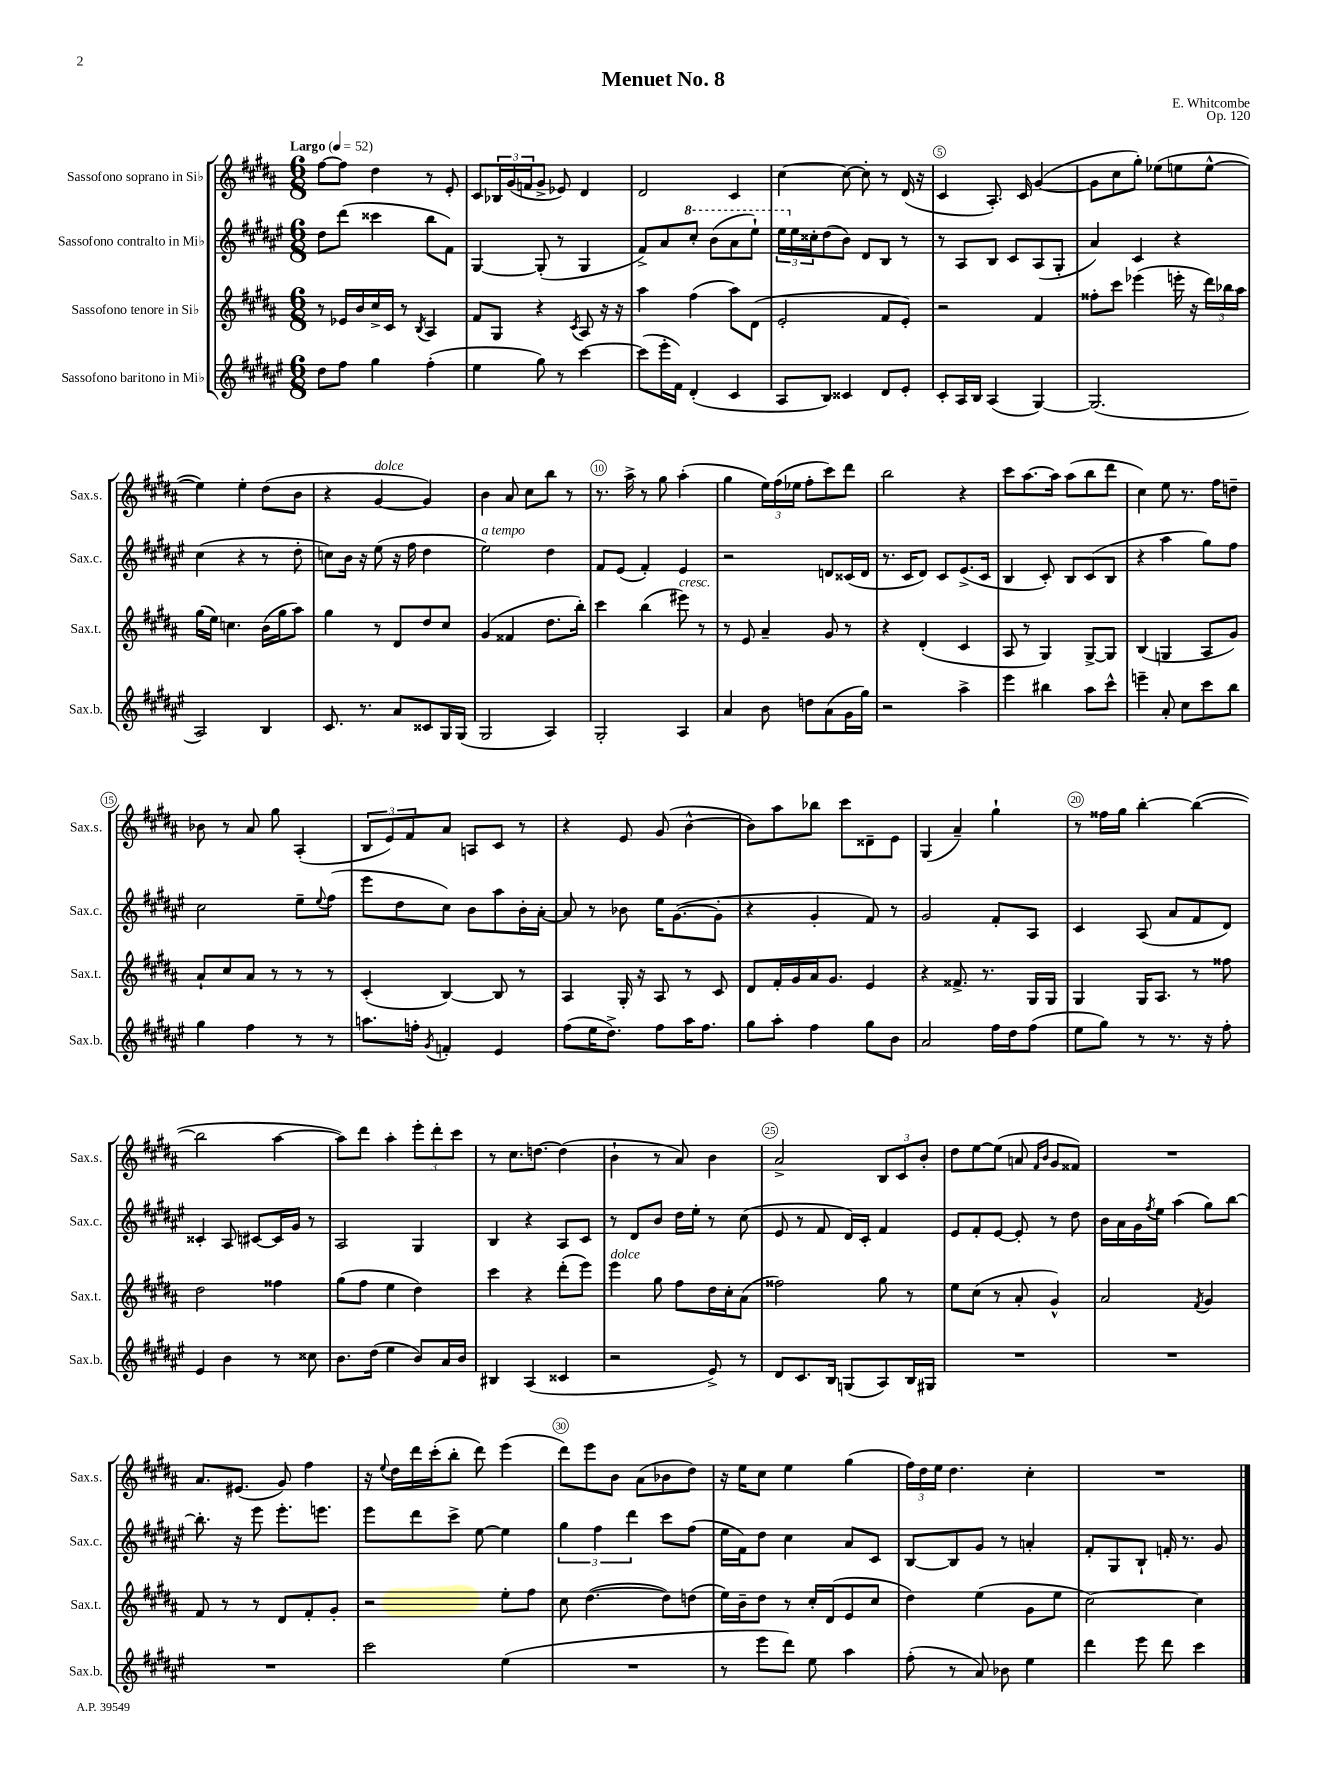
\header { title = "Menuet No. 8" composer = "E. Whitcombe" opus = "Op. 120" }
<<
\new StaffGroup <<
\new Staff = "s0" \with { instrumentName = "Sassofono soprano in Sib" shortInstrumentName = "Sax.s." } {
    \clef treble \key b \major \numericTimeSignature \time 6/8 \tempo "Largo" 4 = 52
    fis''8~ fis''8 dis''4 r8 e'8-. |
    cis'8 \tuplet 3/2 { bes16 gis'16( f'16 } gis'8-> ees'8) dis'4 |
    dis'2 cis'4 |
    cis''4~ cis''8~ cis''8-. r8 dis'16( r16 |
    cis'4 ais8.-.) cis'16 gis'4~( |
    gis'8 cis''8 gis''8-.) ees''8( e''8 e''8~-^ |
    e''4) e''4-. dis''8( b'8 |
    r4 gis'4~^\markup { \italic "dolce" } gis'4) |
    b'4 ais'8 cis''8 b''8 r8 |
    r8. ais''16-> r8 gis''8 ais''4-.( |
    gis''4 \tuplet 3/2 { e''16) fis''16( ees''16 } fis''8-. cis'''8) dis'''8 |
    b''2 r4 |
    cis'''8 ais''8.~ ais''16 ais''8( b''8 dis'''8 |
    cis''4) e''8 r8. fis''16 d''8-- |
    bes'8 r8 ais'8 gis''8 ais4-.( |
    \tuplet 3/2 { b8 e'8) fis'8 } ais'8 a8 cis'8 r8 |
    r4 e'8 gis'8( b'4~-^ |
    b'8) ais''8 bes''8 cis'''8 disis'8-- e'8 |
    gis4( ais'4--) gis''4-! |
    r8 fisis''16 gis''16 b''4~-. b''4~( |
    b''2 ais''4~ |
    ais''8) dis'''8 ais''4-. \tuplet 3/2 { e'''8-. dis'''8-. cis'''8 } |
    r8 cis''8. d''8.~ d''4( |
    b'4-! r8 ais'8) b'4 |
    ais'2-> \tuplet 3/2 { b8 cis'8 b'8-. } |
    dis''8 e''8~ e''8( a'8 \grace { fis'16 b'16 } gis'8 fisis'8) |
    R2. |
    ais'8. eis'8.( gis'8) fis''4 |
    r16 \appoggiatura { e''8 } dis''16 dis'''16 cis'''16-.( b''8-. dis'''8) e'''4( |
    dis'''8) e'''8 b'8 ais'8( bes'8 dis''8) |
    r16 e''16 cis''8 e''4 gis''4( |
    \tuplet 3/2 { fis''16) dis''16 e''16 } dis''4. cis''4-. |
    R2. \bar "|." |
}
\new Staff = "s1" \with { instrumentName = "Sassofono contralto in Mib" shortInstrumentName = "Sax.c." } {
    \clef treble \key fis \major \numericTimeSignature \time 6/8
    dis''8 dis'''8( cisis'''4 b''8 fis'8) |
    gis4~ gis8-.( r8 gis4 |
    fis'8->) ais'8 \ottava #1 cis'''8-. b''8( ais''8 eis'''8-!) |
    \tuplet 3/2 { eis'''16 \ottava #0 eis''16 cisis''16-. } dis''8( b'8) dis'8 b8 r8 |
    r8 ais8 b8 cis'8 ais8( gis8-. |
    ais'4) cis'4 r4 |
    cis''4( r4 r8 dis''8-. |
    c''8) b'16 r16 eis''8( r16 fis''16 dis''4 |
    eis''2^\markup { \italic "a tempo" }) dis''4 |
    fis'8 eis'8( fis'4-.) eis'4 |
    r2 d'8 cisis'16( d'16 |
    r8. cis'16 dis'8) cis'8 eis'8.->( cis'16 |
    b4 cis'8-.) b8 cis'8( b8 |
    r4 ais''4 gis''8) fis''8 |
    cis''2 eis''8-- \appoggiatura { eis''8 } fis''8( |
    eis'''8 dis''8 cis''8) b'8 ais''8 b'16-. ais'16~-. |
    ais'8 r8 bes'8 eis''16 gis'8.~( gis'8-. |
    r4 gis'4-. fis'8) r8 |
    gis'2 fis'8-. ais8 |
    cis'4 ais8( ais'8 fis'8 dis'8) |
    cisis'4-. ais8 cis'8~ cis'16 gis'16 r8 |
    ais2 gis4 |
    b4 r4 ais8 cis'8 |
    r8 dis'8 b'8 dis''16 eis''16-. r8 cis''8( |
    eis'8 r8 fis'8 dis'16) cis'16-. fis'4 |
    eis'8 fis'8-. eis'8~ eis'8-. r8 dis''8 |
    b'16 ais'16 gis'16 \acciaccatura { fis''8 } eis''16 ais''4( gis''8) b''8~ |
    b''8.-. r16 eis'''8 eis'''8.-. e'''8. |
    eis'''8 dis'''8 cis'''8-> eis''8~ eis''4 |
    \tuplet 3/2 { gis''4 fis''4 dis'''4 } cis'''8 fis''8( |
    eis''16 fis'16) dis''8 cis''4 ais'8 cis'8 |
    b8~ b8 gis'8 r8 a'4-. |
    fis'8-. gis8 b8-! f'16-. r8. gis'8 \bar "|." |
}
\new Staff = "s2" \with { instrumentName = "Sassofono tenore in Sib" shortInstrumentName = "Sax.t." } {
    \clef treble \key b \major \numericTimeSignature \time 6/8
    r8 ees'16 b'16 cis''16-> cis'16 r8 \acciaccatura { b8 } ais4 |
    fis'8 gis8 r4 \acciaccatura { cis'8 } ais8 r16 r16 |
    ais''4 fis''4( ais''8) dis'8( |
    e'2-. fis'8 e'8-.) |
    r2 fis'4 |
    fisis''8-. cis'''8 ees'''4( e'''16-. r16 \tuplet 3/2 { dis'''16) bes''16 ais''16 } |
    gis''16( e''16) c''4. b'16( gis''16 ais''8) |
    gis''4 r8 dis'8 dis''8 cis''8 |
    gis'4( fisis'4 dis''8. b''16-.) |
    cis'''4 b''4( eis'''8^\markup { \italic "cresc." }) r8 |
    r8 e'8 ais'4-- gis'8 r8 |
    r4 dis'4-.( cis'4 |
    ais8 r8 gis4) gis8~-> gis8 |
    b4( g4 ais8 gis'8) |
    ais'8-! cis''8 ais'8 r8 r8 r8 |
    cis'4-.( b4~) b8 r8 |
    ais4 gis16-. r16 ais8 r8 cis'8 |
    dis'8 fis'16-. gis'16 ais'16 gis'8. e'4 |
    r4 fisis'8.-> r8. gis16 gis16 |
    gis4 gis16 ais8. r8 fisis''8 |
    dis''2 fisis''4 |
    gis''8( fis''8 e''4 dis''4) |
    cis'''4 r4 dis'''8-.( e'''8) |
    e'''4^\markup { \italic "dolce" } gis''8 fis''8 dis''16 cis''16-. ais'8( |
    fisis''2) gis''8 r8 |
    e''8 cis''8( r8 ais'8-. gis'4-^) |
    ais'2 \acciaccatura { fis'8 } gis'4 |
    fis'8 r8 r8 dis'8 fis'8-. gis'8-. |
    r2 e''8-. fis''8 |
    cis''8 dis''4.~( dis''8) d''8( |
    e''16) b'16-- dis''8 r8 cis''16-. dis'16( e'8 cis''8 |
    dis''4) e''4( gis'8 e''8 |
    cis''2~) cis''4 \bar "|." |
}
\new Staff = "s3" \with { instrumentName = "Sassofono baritono in Mib" shortInstrumentName = "Sax.b." } {
    \clef treble \key fis \major \numericTimeSignature \time 6/8
    dis''8 fis''8 gis''4 fis''4-.( |
    eis''4 gis''8) r8 cis'''4~ |
    cis'''8( eis'''16-. fis'16) dis'4-.( cis'4 |
    ais8 b8) cisis'4 dis'8 eis'8-. |
    cis'8-. ais16 b16 ais4( gis4~) |
    gis2.( |
    ais2) b4 |
    cis'8. r8. ais'8 cisis'8 gis16 gis16( |
    gis2 ais4) |
    gis2-. ais4 |
    ais'4 b'8 d''8 ais'8( gis'16 gis''16) |
    r2 ais''4-> |
    eis'''4 bis''4 ais''8 cis'''8-^ |
    e'''4-- ais'8-. cis''8 cis'''8 b''8 |
    gis''4 fis''4 r8 r8 |
    a''8. f''16-. \acciaccatura { gis'8 } f'4-. eis'4 |
    fis''8( eis''16 dis''8.->) fis''8 ais''16 fis''8. |
    gis''8 ais''8-. fis''4 gis''8 b'8 |
    ais'2 fis''16 dis''16 fis''8( |
    eis''8 gis''8) r8 r8. r16 fis''8-. |
    eis'4 b'4 r8 cisis''8 |
    b'8. dis''16( eis''4 b'8) ais'16 b'16 |
    bis4 ais4( cisis'4 |
    r2 eis'8->) r8 |
    dis'8 cis'8. b16 g8( ais8) b16 gis16 |
    R2. |
    R2. |
    R2. |
    cis'''2 eis''4( |
    R2. |
    r8 eis'''8 dis'''8) eis''8 ais''4 |
    fis''8-.( r8 ais'8) bes'8 eis''4 |
    dis'''4 eis'''8 dis'''8 cis'''4 \bar "|." |
}
>>
>>
\layout { \context { \Score \override BarNumber.break-visibility = ##(#f #t #t) barNumberVisibility = #(every-nth-bar-number-visible 5) \override BarNumber.stencil = #(make-stencil-circler 0.1 0.3 ly:text-interface::print) } }
